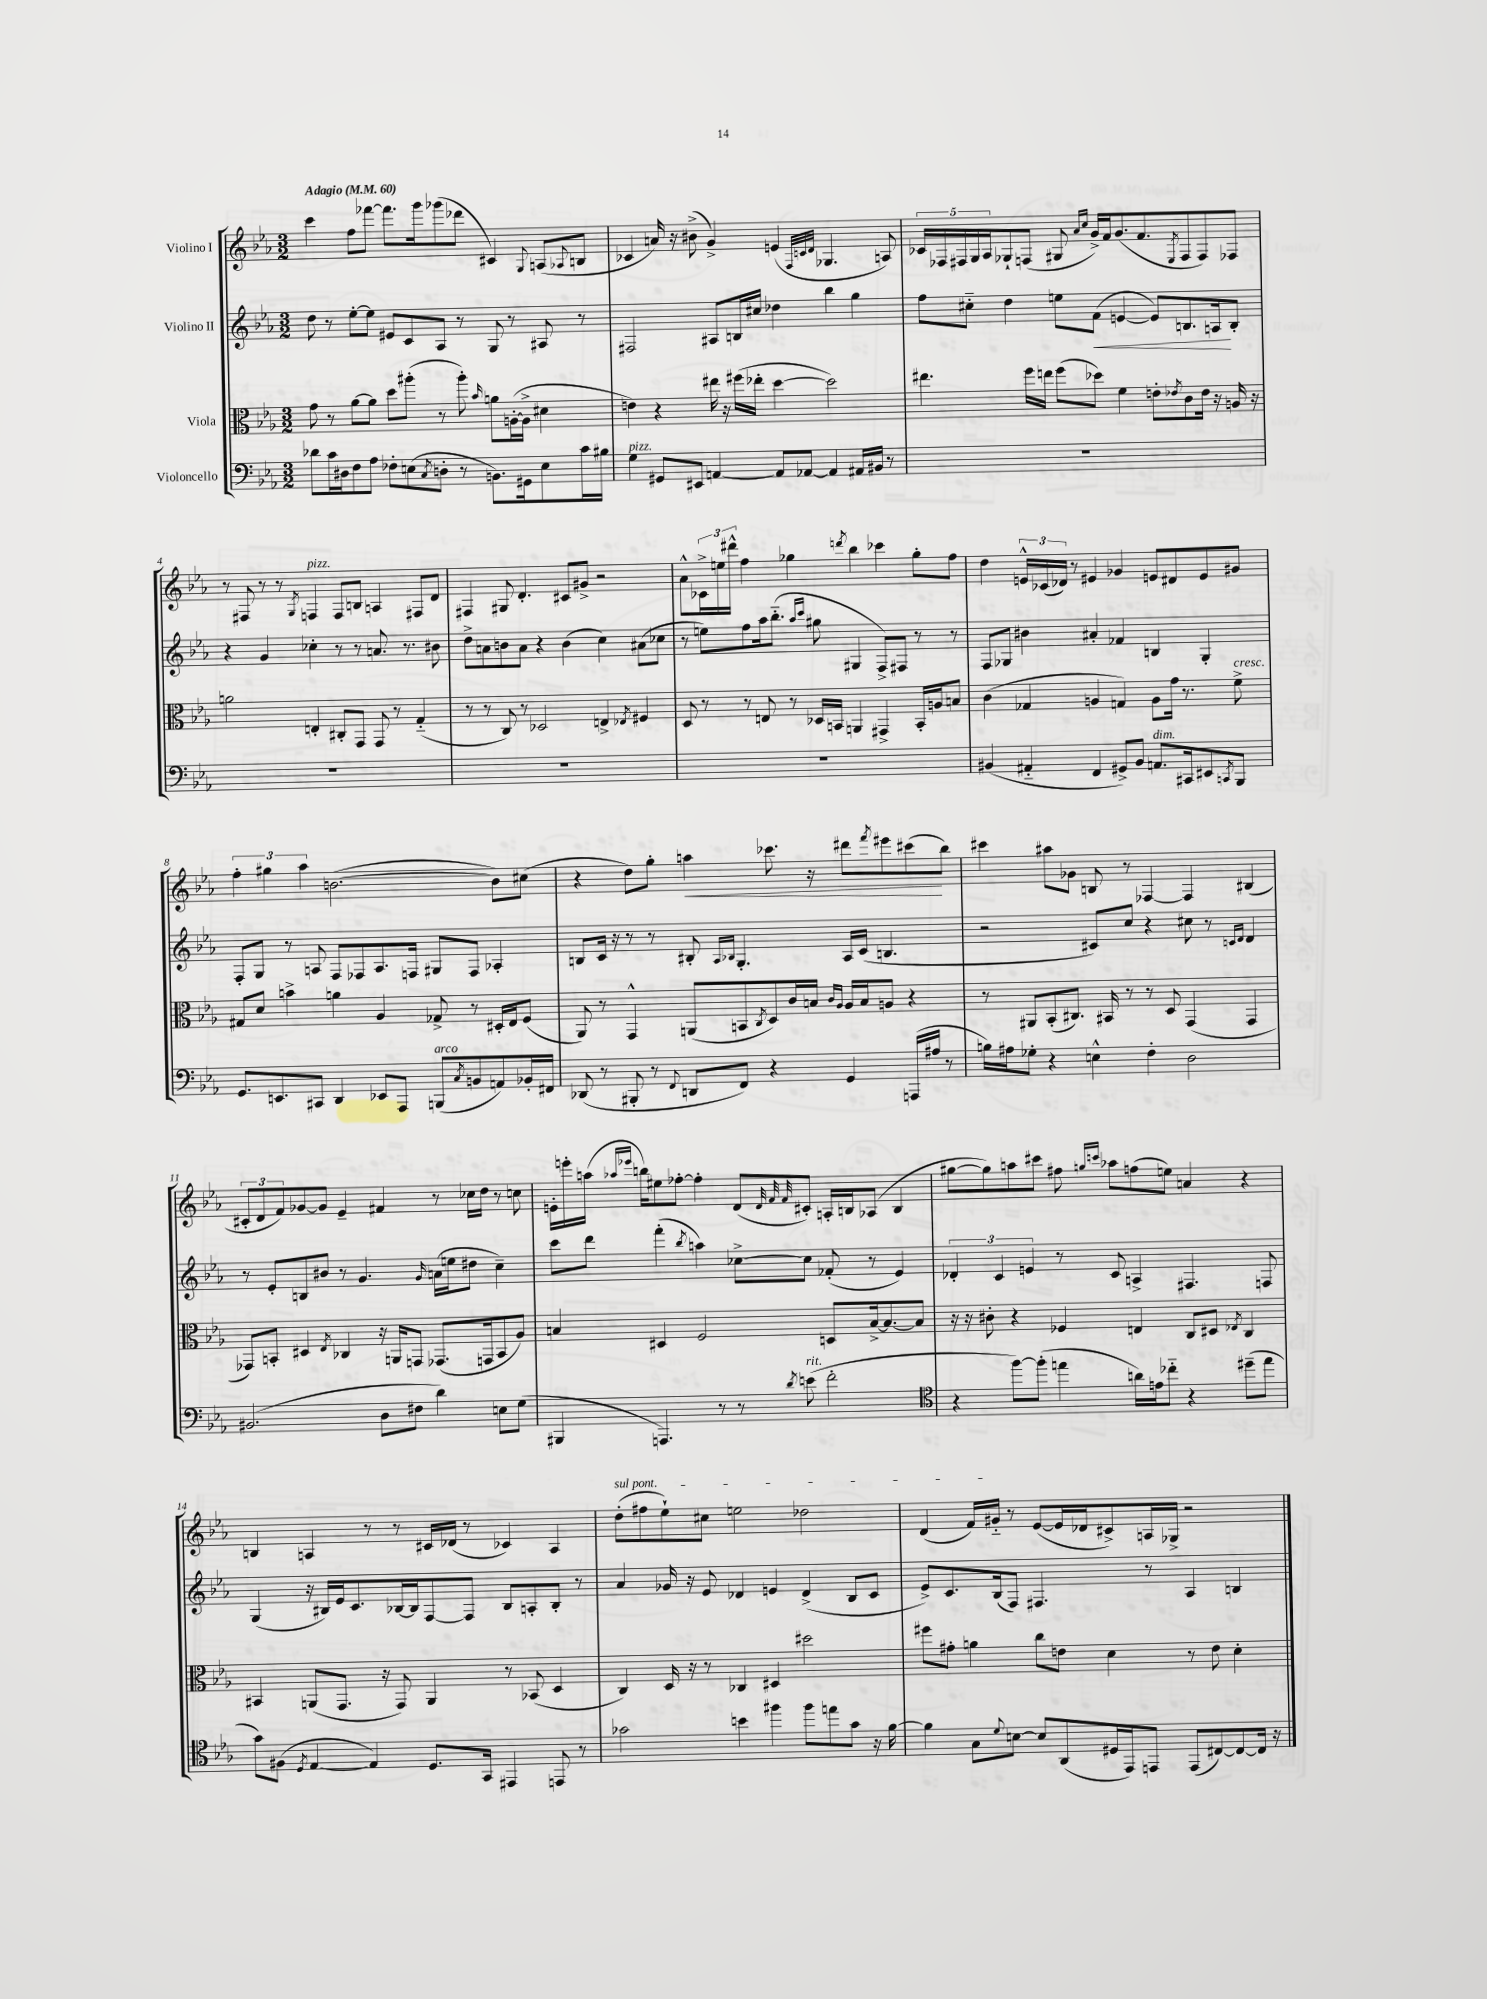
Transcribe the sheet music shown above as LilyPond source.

<<
\new StaffGroup <<
\new Staff = "s0" \with { instrumentName = "Violino I" } {
    \clef treble \key ees \major \numericTimeSignature \time 3/2 \tempo "Adagio" 4 = 60
    c'''4 f''8 fes'''8~ fes'''8. g'''16 ges'''8( des'''8 cis'4) \appoggiatura { g8 } a8( \appoggiatura { aes8 } b8 |
    ces'4 a'16) r16 bis'8->( g'4->) e'4( \grace { f32 c'32 d'32 } ges4. a8) |
    \tuplet 5/4 { ces'16 fes16 fis16 g16 aes16 } ges8-! f8( gis8 \grace { aes'16 c''16 } g'16->) f'16 g'8.( f'8. \acciaccatura { ees8 } f8 f8) fes8 |
    r8 fis8 r8 r8 \acciaccatura { g8 } f4^\markup { \italic "pizz." } f8 b8 a4 fis8 d'8 |
    fis4 gis8 d'4.-. cis'8 gis'8-> r2 |
    aes'8-^ \tuplet 3/2 { ces'16-> e''16 dis'''16-^ } f''4 ges''4 \acciaccatura { d'''8 } bes''4 ces'''4 ges''8-. f''8 |
    d''4 \tuplet 3/2 { e'16-^ ces'16( des'16) } r8 eis'4 ges'4 e'8 dis'8 e'8 gis'8 |
    \tuplet 3/2 { f''4-. gis''4 aes''4 } b'2.~( b'8) cis''8( |
    r4 d''8) g''8-. a''4\< ces'''8. r16 dis'''8 \acciaccatura { f'''8 } eis'''8 cis'''8\!( bes''8) |
    cis'''4 ais''8 ges'8 b8 r8 fes4~ fes4 bis4( |
    \tuplet 3/2 { cis'8-. d'8 f'8) } ges'8~ ges'8 ees'4-- fis'4 r8 ces''16 d''16 r8 c''8 |
    e'16-. e'''16-. a''16( \grace { aes''16 ees'''16 } b''16) eis''8 fes''8~-. fes''4-. d'8( \grace { d'32 f'32 f'32 } cis'8-.) a16-. b16 aes8( b4 |
    gis''8~ gis''8) a''8 cis'''8 fis''8 \grace { g''16 c'''16 } aes''8 f''8( e''8) a'4 r4 |
    b4 a4 r8 r8 cis'16 des'16( r8 ces'4) a4 |
    \once \override TextSpanner.bound-details.left.text = \markup { \italic "sul pont." } d''8-.\startTextSpan( fis''8 ees''8-!) cis''8 e''2 des''2 |
    d'4( f'16) gis'16-_\stopTextSpan r8 ees'8~( ees'16 des'16 cis'8->) a16 ges16-> r2 \bar "|." |
}
\new Staff = "s1" \with { instrumentName = "Violino II" } {
    \clef treble \key ees \major \numericTimeSignature \time 3/2
    d''8 r8 ees''8~-. ees''8 eis'8 c'8 aes8 r8 g8 r8 ais8 r8 |
    fis2 ais8 b16 cis''16 des''4 bes''4 g''4 |
    f''8 cis''8-_ d''4 e''8 f'8\<( e'4~ e'8) b8. a16\! b8-. |
    r4 g'4 ces''4-. r8 r8 a'8. r8. bis'8 |
    d''8-> a'8 b'8 a'8 r4 b'4( c''4) ais'8( ces''8 |
    r8 e''8) f''8 aes''16 bes''8.-_( \grace { aes''16 c'''16 } gis''8 gis4 f8->) fis8 r8 r8 |
    f8 ges8 bis'4 ais'4-. fes'4 b4 ges4-. |
    f8-. g8 r8 a8 f8 fes8 a8. f16 gis8 f8 aes4-. |
    b8 c'16 r16 r8 r8 bis8-. \grace { aes16 bes16 } g4.-. aes16 c'16( b4. |
    r2 cis'8) c''8 r4 cis''8 r8 \grace { c'16 d'16 } d'4 |
    r8 ees'8-. b8 bis'8 r8 g'4. \grace { g'16 } a'16( e''16 dis''8 c''4--) |
    c'''8 d'''8 f'''4-.( \acciaccatura { bes''8 } a''4) ces''8~-> ces''8 fes'8-.( r8 ees'4) |
    \tuplet 3/2 { des'4-. c'4 e'4 } r8 c'8 a4-> fis4. f8 |
    g4( r16 bis16) ees'16 c'8. bes16~ bes16 f8~ f8 bes8 a8-. bes8-. r8 |
    aes'4 ges'16 r16 ees'8 des'4 e'4 des'4->( bes8 c'8 |
    ees'8->) c'8. bes16( f8) fis4. r8 aes4 b4 \bar "|." |
}
\new Staff = "s2" \with { instrumentName = "Viola" } {
    \clef alto \key ees \major \numericTimeSignature \time 3/2
    g'8 r8 aes'8~ aes'8 d''8 ais''8-.( r8 ais''8-.) \grace { bes'16 } a'8 a16~-.( a16-> dis'4 |
    e'4) r4 eis''16 r16 fis''16( ees''16-. d''4~ d''2) |
    eis''4. f''16 e''16 f''8( des''8) f'4 e'8-. \acciaccatura { ees'8 } c'8 ees'16 r16 a16 r16 |
    a'2 e4-. cis8-. g,8 g,8 r8 g4-_( |
    r8 r8 c8) r8 des2 e4-> \acciaccatura { ees8 } fis4 |
    d8 r8 r8 e8 r8 des16 b,16 a,4 gis,4-> b,16-. a16 b8 |
    c'4( ges4 a4 g4) a8 g'16 r8. f'8->^\markup { \italic "cresc." } |
    gis8 d'8 b'4-> a'4 aes4 ges8-> r8 dis16-. ees16 f8( |
    aes,8) r8 g,4-^ a,8( b,8 \acciaccatura { c8 } d8) c'16 b16 \grace { c'16 aes16 } aes16 b16 a8 r4 |
    r8 ais,8 bes,8-.( cis8.) bis,16 r8 r8 d8 g,4( g,4 |
    ges,8) b,8-. dis4 \acciaccatura { ees8 } ces4 r16 a,16 g,8 ges,8.( g,16 b,8 aes8) |
    b4 dis4 f2 d8 b16~-> b8.~ b8 |
    r16 r16 cis'8-. r4 fes4 e4 c8 dis8 \acciaccatura { ees8 } c4 |
    bis,4 a,8( g,8. r16 g,8) a,4 r8 bes,8( d4 |
    c4) d16 r16 r8 ces4 dis4 dis''2 |
    fis''8 gis'8-. a'4 c''8 e'8 d'4 r8 e'8 d'4-. \bar "|." |
}
\new Staff = "s3" \with { instrumentName = "Violoncello" } {
    \clef bass \key ees \major \numericTimeSignature \time 3/2
    des'8 c'16 dis16 f8 aes8 fes8-. e8( \acciaccatura { c8 } d8-. r8 b,8.) gis,16 e8 c'16 bis16 |
    g4^\markup { \italic "pizz." } gis,8 eis,8 a,4~ a,8 aes,8~ aes,4 ais,16 bis,16 r8 |
    R1. |
    R1. |
    R1. |
    R1. |
    bis,4( ais,4-_ f,4 gis,8->) bis,8 a,8.^\markup { \italic "dim." } cis,16 eis,8 \acciaccatura { c,8 } bes,,8 |
    g,8. e,8. cis,8 d,4 ees,8 aes,,8 b,,8^\markup { \italic "arco" }( \acciaccatura { c8 } b,8 a,8) bes,16-. fis,16 |
    des,8( r8 bis,,8-. r8 \appoggiatura { f,8 } d,8 f,8) r4 g,4 a,,16( ais16 r8 |
    b16) ais16 ges8-. r4 e4-^ f4-. d2 |
    bis,2.( d8 fis8 d'4) e8 g8( |
    bis,,4 a,,4.) r8 r8 \acciaccatura { d'8 } e'8^\markup { \italic "rit." }( f'2-. |
    \clef tenor r4 f''8~) f''8-.( e''4 a'16) e'16 ces''8-_ r4 dis''8--( e''8 |
    g'8) fis8( \acciaccatura { d8 } ees4~ ees4) d8. g,16 eis,4 e,8 r8 |
    ges'2 b'4 fis''4 fis''8 e''8 ges'8 r16 f'16~ |
    f'4 g8 \appoggiatura { d'8 } b8~ b8 aes,8( dis16 ees,16) e,8 e,8( cis8~) cis8~ cis16 r16 \bar "|." |
}
>>
>>
